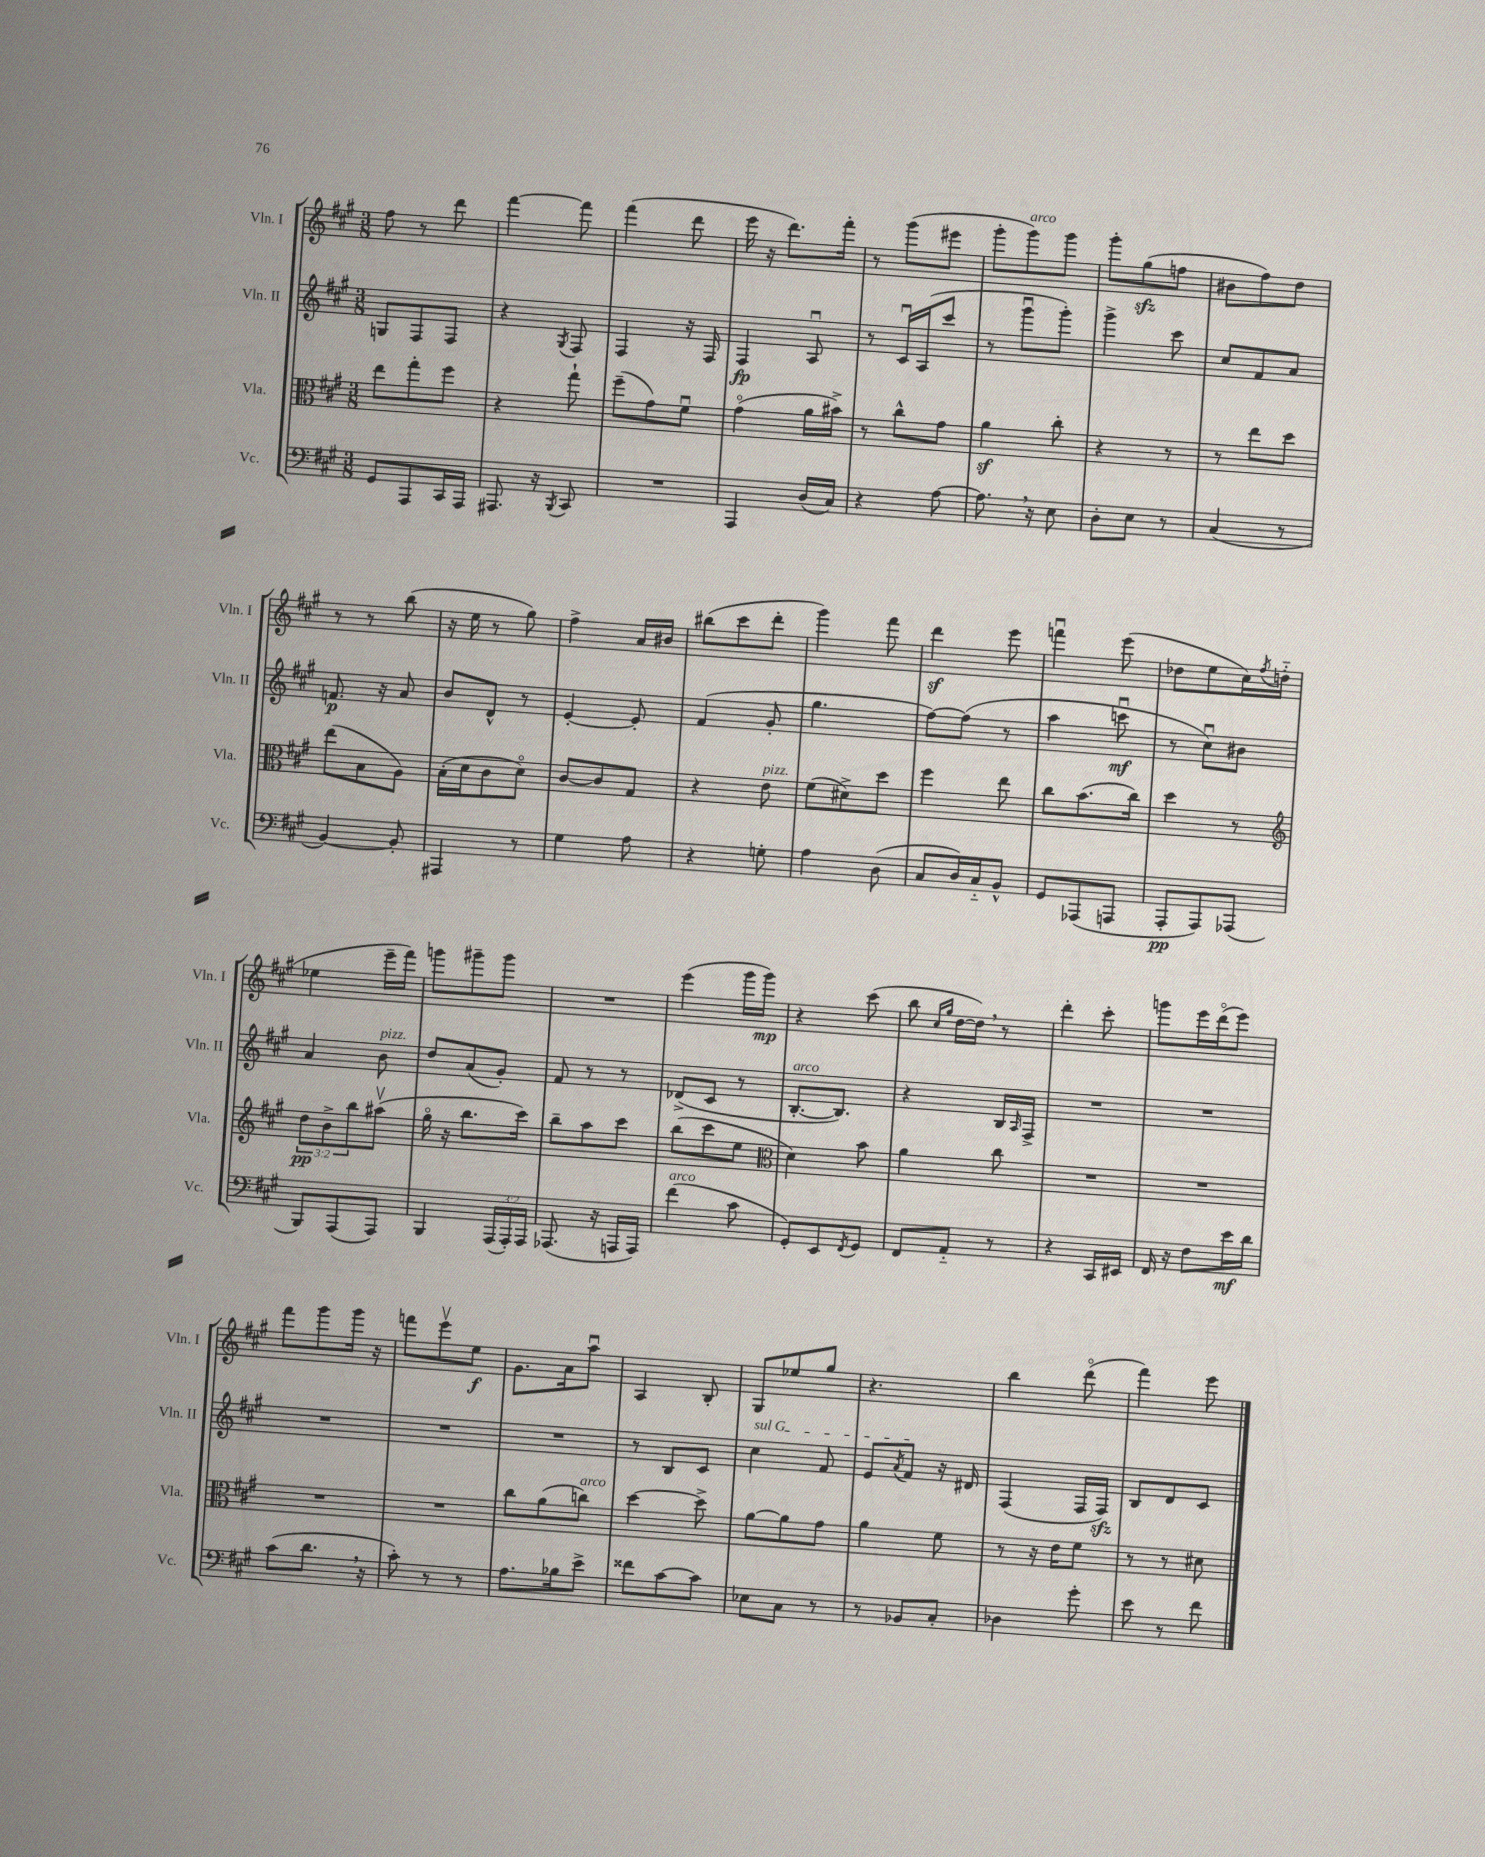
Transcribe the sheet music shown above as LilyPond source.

<<
\new StaffGroup <<
\new Staff = "s0" \with { instrumentName = "Vln. I" shortInstrumentName = "Vln. I" } {
    \clef treble \key a \major \numericTimeSignature \time 3/8
    fis''8 r8 d'''8 |
    fis'''4~ fis'''8 |
    fis'''4( d'''8 |
    e'''16 r16 d'''8.) fis'''16-. |
    r8 gis'''8( eis'''8 |
    gis'''8-. gis'''8^\markup { \italic "arco" }) gis'''8 |
    gis'''8-. gis''8\sfz( f''8 |
    bis'8 fis''8) d''8 |
    r8 r8 b''8( |
    r16 e''16 r8 gis''8) |
    fis''4-> a'16 bis'16 |
    bis''8( cis'''8 d'''8-. |
    gis'''4) fis'''8 |
    d'''4\sf e'''8 |
    f'''4\downbow e'''8( |
    des''8 e''8 cis''16) \acciaccatura { fis''8 } d''16-_( |
    ees''4 e'''16-- fis'''16) |
    g'''8 gis'''8-- gis'''8 |
    R4. |
    e'''4( gis'''16 gis'''16\mp) |
    r4 cis'''8( |
    b''8 \grace { cis''16 gis''16 } d''16~ d''16) \breathe r8 |
    d'''4-. cis'''8-. |
    g'''8 e'''16 d'''16\flageolet( e'''8) |
    fis'''8 gis'''8 gis'''16 r16 |
    f'''8 e'''8\upbow e''8\f |
    gis'8. a'16 a''8\downbow |
    a4 b8-. |
    gis8 ees''8 gis''8 |
    r4. |
    b''4 d'''8\flageolet( |
    fis'''4) e'''8 \bar "|." |
}
\new Staff = "s1" \with { instrumentName = "Vln. II" shortInstrumentName = "Vln. II" } {
    \clef treble \key a \major \numericTimeSignature \time 3/8
    g8 fis8 fis8 |
    r4 \acciaccatura { gis8 } fis8 |
    fis4 r16 fis16 |
    fis4\fp a8\downbow |
    r8 cis'16\downbow a16( cis'''8 |
    r8 gis'''8\downbow gis'''8-.) |
    gis'''4-> cis'''8 |
    cis''8 fis'8 a'8 |
    f'8.\p r16 a'8 |
    b'8 d'8-^ r8 |
    e'4~-. e'8-. |
    fis'4( gis'8-. |
    gis''4. |
    fis''8~) fis''8( r8 |
    a''4 c'''8\downbow\mf |
    r8 cis''8\downbow) bis'8 |
    a'4 b'8^\markup { \italic "pizz." } |
    d''8 a'8( gis'8-.) |
    fis'8 r8 r8 |
    des'8->( cis'8 r8 |
    b8.~-.^\markup { \italic "arco" } b8.) |
    r4 b16 \grace { a16 } fis16-> |
    R4. |
    R4. |
    R4. |
    R4. |
    R4. |
    r8 b8 cis'8 |
    \once \override TextSpanner.bound-details.left.text = \markup { \italic "sul G" } cis''4\startTextSpan fis'8 |
    e'8 \acciaccatura { a'8 } fis'8\stopTextSpan r16 dis'16 |
    fis4( fis16 fis16\sfz) |
    b8 d'8 cis'8 \bar "|." |
}
\new Staff = "s2" \with { instrumentName = "Vla." shortInstrumentName = "Vla." } {
    \clef alto \key a \major \numericTimeSignature \time 3/8 \override Staff.TupletNumber.text = #tuplet-number::calc-fraction-text
    e''8 gis''8-. fis''8 |
    r4 gis''8-! |
    fis''8--( gis'8) fis'8\downbow |
    gis'4\flageolet( a'16 bis'16->) |
    r8 cis''8-^ gis'8 |
    a'4\sf cis''8-. |
    r4 r8 |
    r8 e''8 d''8 |
    e''8( b8 a8) |
    b16-.( d'16 cis'8 d'8\flageolet) |
    cis'8~ cis'8 gis8 |
    r4 e'8^\markup { \italic "pizz." } |
    fis'8( dis'8->) d''8 |
    fis''4 e''8 |
    cis''8 b'8.( cis''16) |
    d''4 r8 |
    \clef treble \tuplet 3/2 { d''8\pp b'8-> b''8 } ais''8\upbow( |
    gis''16\flageolet r16 b''8. cis'''16) |
    b''8-- a''8 cis'''8 |
    b''8( cis'''8 e''8 |
    \clef alto d'4) b'8 |
    a'4 cis''8 |
    R4. |
    R4. |
    R4. |
    R4. |
    cis''8 a'8( c''8^\markup { \italic "arco" }) |
    d''4~ d''8-> |
    a'8~ a'8 gis'8 |
    a'4 fis'8 |
    r8 r16 e'16 fis'8 |
    r8 r8 dis'8 \bar "|." |
}
\new Staff = "s3" \with { instrumentName = "Vc." shortInstrumentName = "Vc." } {
    \clef bass \key a \major \numericTimeSignature \time 3/8 \override Staff.TupletNumber.text = #tuplet-number::calc-fraction-text
    gis,8 a,,8 cis,16 a,,16 |
    ais,,8. r16 \acciaccatura { b,,8 } cis,8 |
    R4. |
    a,,4 d16( cis16) |
    r4 a8~ |
    a8. \breathe r16 e8 |
    d8-. e8 r8 |
    cis4( r8 |
    b,4~) b,8-. |
    ais,,4 r8 |
    gis4 a8 |
    r4 g8-. |
    a4 d8( |
    cis8 d16) cis16-_ b,8-^ |
    gis,8 aes,,8( a,,8 |
    a,,8-.\pp a,,8) aes,,8( |
    b,,8) a,,8( a,,8) |
    b,,4 \tuplet 3/2 { a,,16( a,,16-.) a,,16 } |
    aes,,8.( r16 a,,16 a,,16) |
    fis'4^\markup { \italic "arco" }( cis'8 |
    gis,8-.) e,8 \acciaccatura { fis,8 } gis,8 |
    fis,8 a,8-_ r8 |
    r4 cis,16 eis,16 |
    fis,16 r16 fis8 e'16\mf d'16 |
    cis'8( d'8. \breathe r16 |
    cis'8-.) r8 r8 |
    a8. bes16 e'8-> |
    fisis'8 cis'8~ cis'8 |
    ees8 cis8 r8 |
    r8 bes,8 cis8-. |
    des4 gis'8-. |
    e'8 r8 fis'8 \bar "|." |
}
>>
>>
\layout { \context { \Score \remove "Bar_number_engraver" } }
